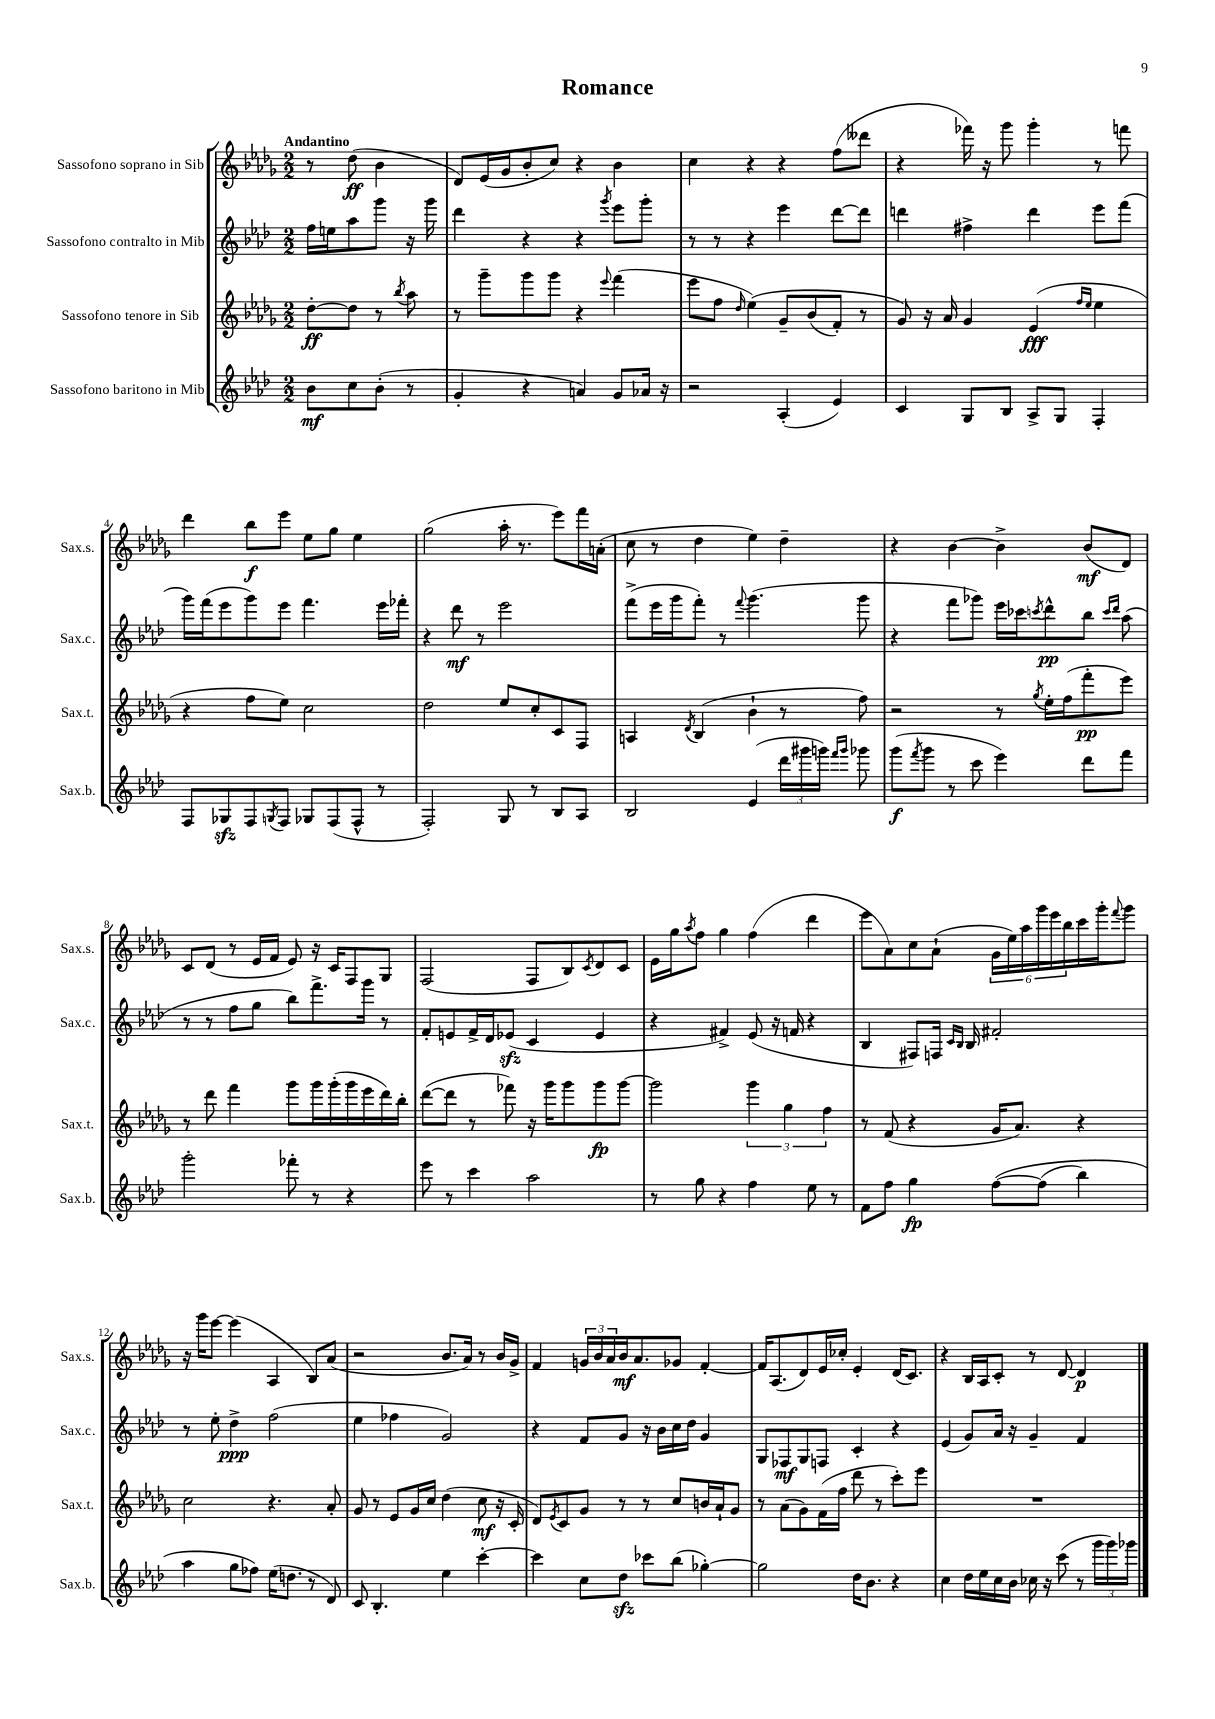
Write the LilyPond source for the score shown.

\header { title = "Romance" }
<<
\new StaffGroup <<
\new Staff = "s0" \with { instrumentName = "Sassofono soprano in Sib" shortInstrumentName = "Sax.s." } {
    \clef treble \key des \major \numericTimeSignature \time 2/2 \partial 2 \tempo "Andantino"
    r8 des''8\ff( bes'4 |
    des'8) ees'16( ges'16 bes'8-. c''8) r4 bes'4 |
    c''4 r4 r4 f''8( deses'''8 |
    r4 fes'''16) r16 ges'''8 ges'''4-. r8 f'''8 |
    des'''4 bes''8\f ees'''8 ees''8 ges''8 ees''4 |
    ges''2( aes''16-. r8. ees'''8) f'''16 a'16-.( |
    c''8 r8 des''4 ees''4) des''4-- |
    r4 bes'4~ bes'4-> bes'8\mf( des'8) |
    c'8 des'8( r8 ees'16 f'16 ees'8) r16 c'16 f8 ges8 |
    f2( f8 bes8) \acciaccatura { c'8 } des'8 c'8 |
    ees'16 ges''16 \acciaccatura { aes''8 } f''8 ges''4 f''4( des'''4 |
    ees'''8 aes'8) c''8 aes'8-!( \tuplet 6/4 { ges'16 ees''16) aes''16 ges'''16 ees'''16 bes''16 } c'''16 ges'''16-. \appoggiatura { f'''8 } ges'''8 |
    r16 ges'''16 ees'''8~ ees'''4( aes4 bes8) aes'8( |
    r2 bes'8. aes'16) r8 bes'16 ges'16-> |
    f'4 \tuplet 3/2 { g'16 bes'16 aes'16 } bes'16\mf aes'8. ges'8 f'4~-. |
    f'16 aes8.( des'8) ees'16 ces''16-. ees'4-. des'16( c'8.) |
    r4 bes16 aes16 c'8-. r8 des'8~ des'4\p \bar "|." |
}
\new Staff = "s1" \with { instrumentName = "Sassofono contralto in Mib" shortInstrumentName = "Sax.c." } {
    \clef treble \key aes \major \numericTimeSignature \time 2/2 \partial 2
    f''16 e''16 aes''8 g'''8 r16 g'''16 |
    des'''4 r4 r4 \acciaccatura { g'''8 } ees'''8 g'''8-. |
    r8 r8 r4 ees'''4 des'''8~ des'''8 |
    d'''4 fis''4-> d'''4 ees'''8 f'''8( |
    g'''16) f'''16( ees'''8 g'''8) ees'''8 f'''4. ees'''16 fes'''16-. |
    r4 des'''8\mf r8 ees'''2 |
    f'''8->( ees'''16 g'''16 f'''8-.) r8 \appoggiatura { f'''8 } g'''4.( g'''8 |
    r4 f'''8 ges'''8) ees'''16 ces'''16 \acciaccatura { c'''8 } des'''8-^\pp bes''8 \grace { c'''16 des'''16 } aes''8( |
    r8 r8 f''8 g''8 bes''8) f'''8.-> g'''16 r8 |
    f'8-. e'8 f'16-> des'16 ees'8\sfz( c'4 ees'4 |
    r4 fis'4->) ees'8( r16 f'16 r4 |
    bes4 fis8) f16 \grace { c'16 bes16 } bes16 fis'2-. |
    r8 ees''8-. des''4->\ppp f''2( |
    ees''4 fes''4 g'2) |
    r4 f'8 g'8 r16 bes'16 c''16 des''16 g'4 |
    g8 fes8\mf g8 f8 c'4-. r4 |
    ees'4( g'8) aes'16 r16 g'4-- f'4 \bar "|." |
}
\new Staff = "s2" \with { instrumentName = "Sassofono tenore in Sib" shortInstrumentName = "Sax.t." } {
    \clef treble \key des \major \numericTimeSignature \time 2/2 \partial 2
    des''8~-.\ff des''8 r8 \acciaccatura { bes''8 } aes''8 |
    r8 ges'''8-- ges'''8 ges'''8 r4 \appoggiatura { ees'''8 } f'''4( |
    ees'''8 f''8 \grace { des''16 } ees''4)\( ges'8-- bes'8( f'8-.) r8 |
    ges'8\) r16 aes'16 ges'4 ees'4\fff( \grace { f''16 ees''16 } ees''4 |
    r4 f''8 ees''8) c''2 |
    des''2 ees''8 c''8-. c'8 f8 |
    a4 \acciaccatura { des'8 } bes4( bes'4-! r8 f''8) |
    r2 r8 \acciaccatura { ges''8 } ees''16-. f''16( f'''8-.\pp ees'''8) |
    r8 des'''8 f'''4 ges'''8 ges'''16 ges'''16-.( ges'''16 ees'''16 des'''16) bes''16-. |
    des'''8~( des'''8 r8 fes'''8) r16 ges'''16 ges'''8 ges'''8\fp ges'''8~ |
    ges'''2 \tuplet 3/2 { ges'''4 ges''4 f''4 } |
    r8 f'8( r4 ges'16 aes'8.) r4 |
    c''2 r4. aes'8-. |
    ges'8 r8 ees'8 ges'16 c''16 des''4( c''8\mf r16 c'16-. |
    des'8) \acciaccatura { ees'8 } c'8 ges'8 r8 r8 c''8 b'16 aes'16-! ges'8 |
    r8 aes'8( ges'8) f'16( f''16 des'''8 r8 c'''8-.) ees'''8 |
    R1 \bar "|." |
}
\new Staff = "s3" \with { instrumentName = "Sassofono baritono in Mib" shortInstrumentName = "Sax.b." } {
    \clef treble \key aes \major \numericTimeSignature \time 2/2 \partial 2
    bes'8\mf c''8 bes'8-.( r8 |
    g'4-. r4 a'4) g'8 aes'16 r16 |
    r2 aes4-.( ees'4) |
    c'4 g8 bes8 aes8-> g8 f4-. |
    f8 ges8\sfz f8 \acciaccatura { g8 } f8 ges8 f8( f8-^ r8 |
    f2-.) g8 r8 bes8 aes8 |
    bes2 ees'4( \tuplet 3/2 { des'''16 gis'''16 g'''16) } \grace { f'''16 g'''16 } ges'''8 |
    g'''8\f( \acciaccatura { f'''8 } g'''8 r8 c'''8 ees'''4) des'''8 f'''8 |
    g'''2-. fes'''8-. r8 r4 |
    ees'''8 r8 c'''4 aes''2 |
    r8 g''8 r4 f''4 ees''8 r8 |
    f'8 f''8 g''4\fp f''8~\( f''8( bes''4) |
    aes''4 g''8 fes''8\) ees''16( d''8. r8 des'8) |
    c'8 bes4.-. ees''4 c'''4~-. |
    c'''4 c''8 des''8\sfz ces'''8 bes''8( ges''4~-.) |
    ges''2 des''16 bes'8. r4 |
    c''4 des''16 ees''16 c''16 bes'16 ces''16 r16 c'''8( r8 \tuplet 3/2 { g'''16 g'''16) ges'''16 } \bar "|." |
}
>>
>>
